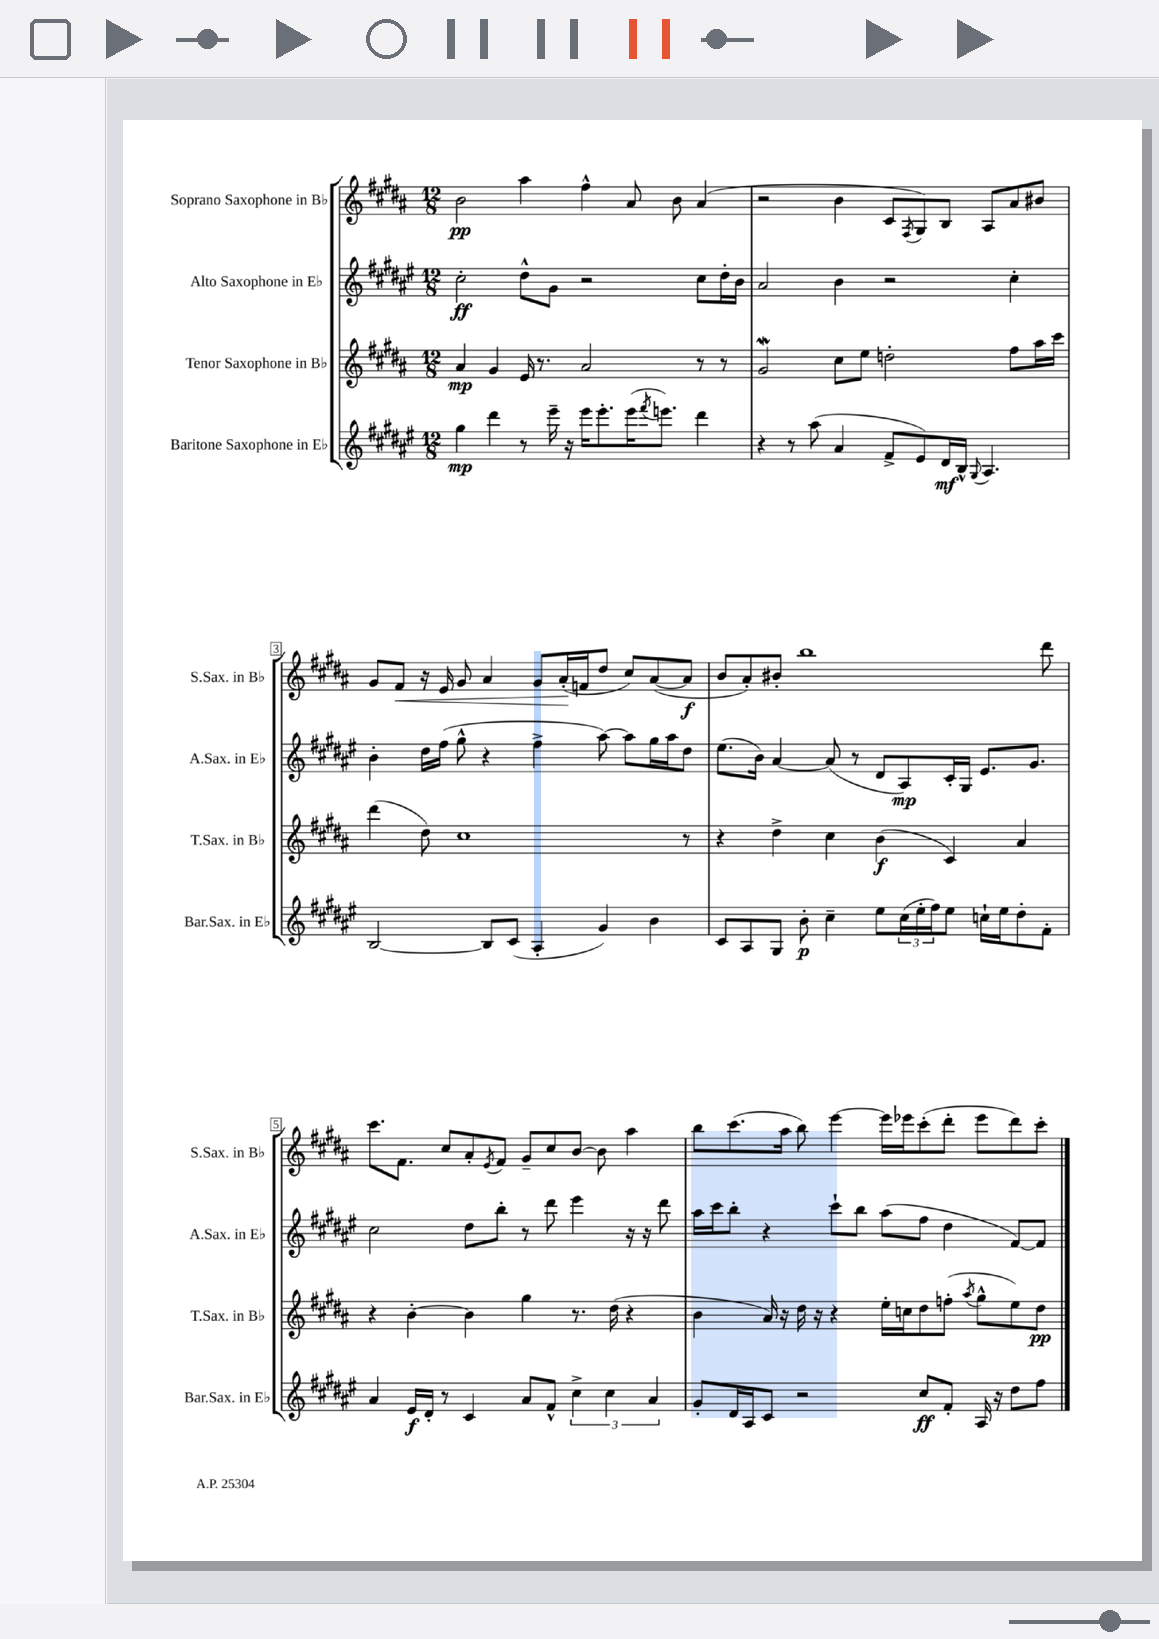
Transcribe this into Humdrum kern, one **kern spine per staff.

**kern	**kern	**kern	**kern
*staff4	*staff3	*staff2	*staff1
*clefG2	*clefG2	*clefG2	*clefG2
*k[f#c#g#d#a#e#]	*k[f#c#g#d#a#]	*k[f#c#g#d#a#e#]	*k[f#c#g#d#a#]
*M12/8	*M12/8	*M12/8	*M12/8
4gg#\	4a#/	2cc#'\	2b\
4ddd#\	4g#/	.	.
8r	16e/	8dd#^^\L	4aa#\
.	8.r	.	.
16eee#~\	.	8g#\J	.
16r	.	.	.
16eee#\LK	2a#/	2r	4ff#^^\
8.eee#'\	.	.	.
(16eee#\K	.	.	8a#/
8qfff#/	.	.	.
8.eee\J)	.	.	.
.	.	.	8b\
4ddd#\	8r	8cc#\L	(4a#/
.	8r	16dd#'\L	.
.	.	16b\JJ	.
=	=	=	=
4r	2g#/	2a#/	2r
8r	.	.	.
(8aa#\	.	.	.
4a#/	8cc#\L	4b\	4b\
.	8ee\J	.	.
8f#^/L	2dd'\	2r	8c#/L
.	.	.	8qF#/
8e#/)	.	.	8G#/)
16d#/L	.	.	8B/J
16B^^/JJ	.	.	.
8qqG#/	.	.	.
4.A#/	.	.	8A#/L
.	8ff#\L	4cc#'\	8a#/
.	16aa#\L	.	8b#/J
.	16ccc#\JJ	.	.
=	=	=	=
[2B/	(4ddd#\	4b'\	8g#/L
.	.	.	8f#/J
.	8dd#\)	16dd#\LL	16r
.	.	(16ff#\JJ	16e/
.	1cc#	8gg#^^\	8g#/
8B/]L	.	4r	4a#/
(8c#/J	.	.	.
4A#'/	.	4ff#^\	8g#/L
.	.	.	(16a#'/L
.	.	.	16f/J
4g#/)	.	[8aa#\)	8dd#/J
.	.	8aa#\]L	8cc#/L)
4b\	.	16gg#\L	([8a#/
.	.	16aa#\J	.
.	8r	8dd#\J	8a#/]J
=	=	=	=
8c#/L	4r	(8.ee#\L	8b/L
8A#/	.	.	8a#'/)
.	.	16b\Jk)	.
8G#/J	4dd#^\	[4a#/	8b#'/J
8b'\	.	.	1bb
4cc#~\	4cc#\	(8a#/]	.
.	.	8r	.
8ee#\L	(4b\	8d#/L	.
(24cc#\L	.	8A#/)	.
24ee#'\	.	.	.
24ff#\J)	.	.	.
8ee#\J	4c#/)	16c#'/L	.
.	.	16G#/JJ	.
16cc`\LL	.	8.e#/L	.
16ee#\J	.	.	.
8dd#'\	4a#/	.	.
.	.	8.g#/J	.
8f#'\J	.	.	8ddd#\
=	=	=	=
4a#/	4r	2cc#\	8.ccc#\L
.	.	.	8.f#\J
16e#/LL	[4b'\	.	.
16d#'/JJ	.	.	.
8r	.	.	8cc#/L
4c#/	4b\]	8dd#\L	8a#'/
.	.	.	8qe/
.	.	8bb'\J	8f#/J
8a#/L	4gg#\	8r	8g#~/L
8f#^^/J	.	8ddd#\	8cc#/
6cc#^\	8.r	4eee#\	[8b/J
.	.	.	8b\]
6cc#\	.	.	.
.	(16dd#\	.	.
.	4r	16r	4aa#\
.	.	16r	.
6a#/	.	.	.
.	.	8ddd#\	.
=	=	=	=
8g#'/L	4b\	16aa#\LL	8bb\L
.	.	16ccc#\J	.
16d#/L	.	8bb'\J	(8.ccc#\
16A#/J	.	.	.
8c#/J	16a#/)	4r	.
.	16r	.	16aa#\Jk
2r	16dd#\	.	8bb\)
.	16r	.	.
.	4r	8ccc#`\L	[4eee\
.	.	8bb\J	.
.	16ee'\LL	(8aa#\L	16eee\]LL
.	16cc\J	.	16eee-\J
8cc#/L	8dd#\	8ff#\J	(8ccc#'\
8f#'/J	(8ff'\J	4dd#\	8ddd#'\J
.	8qaa#/	.	.
16A#/	8gg#^^\L	.	8eee-\L
16r	.	.	.
8dd#\L	8ee\)	[8f#/L)	8ddd#\)
8ff#\J	8dd#\J	8f#/]J	8ccc#'\J
==	==	==	==
*-	*-	*-	*-
